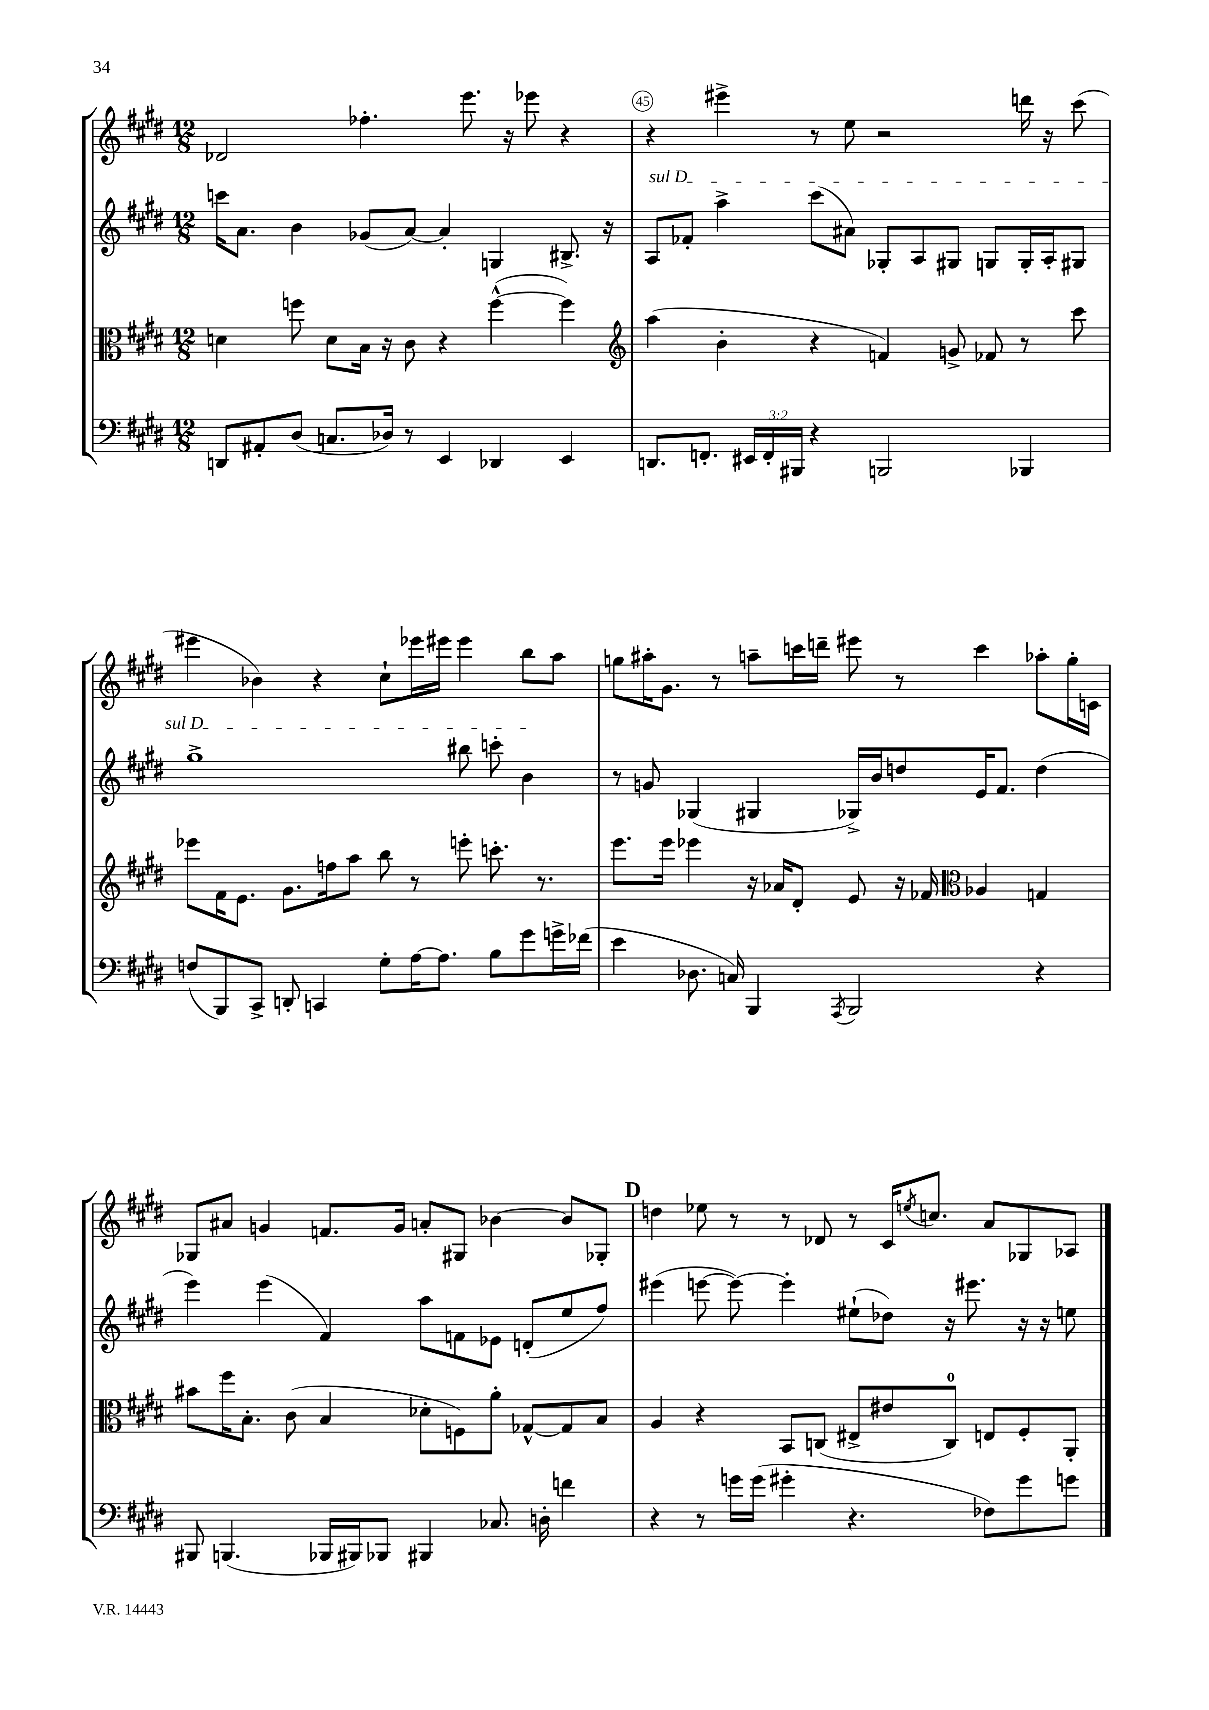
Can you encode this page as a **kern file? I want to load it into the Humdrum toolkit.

**kern	**kern	**kern	**kern
*part4	*part3	*part2	*part1
*staff4	*staff3	*staff2	*staff1
*clefF4	*clefC3	*clefG2	*clefG2
*k[f#c#g#d#]	*k[f#c#g#d#]	*k[f#c#g#d#]	*k[f#c#g#d#]
*M12/8	*M12/8	*M12/8	*M12/8
=44	=44	=44	=44
8DDn/L	4dn\	16cccn\KL	2d-X/
.	.	8.a\J	.
8AA#X'/	.	.	.
(8D#/J	8ffn\	4b\	.
8.Cn/L	8d\L	.	.
.	16B\Jk	(8g-X/L	4.ff-X'\
16D-X/Jk)	16r	.	.
8r	8c#\	[8a/J)	.
4EE/	4r	4a'/]	.
.	.	.	8.eee\
4DD-X/	([4ff^^\	4Gn/	.
.	.	.	16r
.	.	.	8eee-X\
4EE/	4ff\])	8.B#X^/	4r
.	.	16r	.
=45	=45	=45	=45
*	*clefG2	*	*
!	!	!LO:TX:a:i:t=sul D	!
8.DDn/L	(4aa\	8A/L	4r
.	.	8f-X'/J	.
8.FFn'/J	.	.	.
.	4b'\	4aa^\	4eee#X^\
24EE#X/LL	.	.	.
24FF'/	.	.	.
24BBB#X/JJ	.	.	.
4r	4r	(8ccc#\L	8r
.	.	8a#X\J)	8ee\
2BBBn/	4fn/)	8G-X'/L	2r
.	.	8A/	.
.	8gn^/	8G#X/J	.
.	8f-X/	8Gn/L	.
4BBB-X/	8r	16G'/L	16dddn\
.	.	16A'/J	16r
.	8ccc#\	8G#X/J	(8ccc#\
!!LO:LB:g=z
=46	=46	=46	=46
(8Fn/L	8eee-X\L	1gg#^	4eee#X\
8BBB/)	16f#\K	.	.
.	8.e\J	.	.
8CC#^/J	.	.	4b-X\)
8DDn'/	8.g#\L	.	.
4CCn/	.	.	4r
.	16ffn\k	.	.
.	8aa\J	.	.
8G#'\L	8bb\	.	8cc#`\L
[16A\K	8r	.	16eee-X\L
8.A\J]	.	.	16eee#X\JJ
.	8eeen'\	8bb#X\	4eee#\
8B\L	8.cccn'\	8cccn'\	.
8g#\	.	4b\	8bb\L
.	8.r	.	.
16gn^\L	.	.	8aa\J
(16f-X\JJ	.	.	.
=47	=47	=47	=47
4e\	8.eee\L	8r	8ggn\L
.	.	8gn/	16aa#X'\K
.	16eee\Jk	.	8.g#\J
8.D-X\	4eee-X\	(4G-X/	.
.	.	.	8r
16Cn/)	.	.	.
4BBB/	16r	4G#X/	8aan~\L
.	16a-X/KL	.	.
.	8d#'/J	.	16cccn\L
.	.	.	16dddn~\JJ
8qAAA/	.	.	.
2BBB/	8e/	16G-X^/LL)	8eee#X\
.	.	16b/J	.
.	16r	8ddn/	8r
.	16f-X/	.	.
*	*clefC3	*	*
.	4A-X/	16e/K	4ccc\
.	.	8.f#/J	.
4r	4Gn/	(4dd\	8aa-X'\L
.	.	.	16gg'\L
.	.	.	16cn\JJ
!!LO:LB:g=z
=48	=48	=48	=48
8BBB#X/	8b#X\L	4eee\)	8G-X/L
(4.BBBn/	16ff#\K	.	8a#X/J
.	8.B'\J	.	.
.	.	(4eee\	4gn/
.	(8c#\	.	.
16BBB-X/LL	4B/	4f#/)	8.fn/L
16BBB#X/J)	.	.	.
8BBB-X/J	.	.	.
.	.	.	16g/Jk
4BBB#X/	8d-X'\L	8aa\L	8an'/L
.	8Fn\)	8fn\	8G#X/J
8.C-X/	8a'\J	8e-X\J	[4b-X\
.	[8G-X^^/L	(8dn'/L	.
16Dn'\	.	.	.
4fn\	8G-/]	8ee/	8b-/L]
.	8B/J	8ff#/J)	8G-X'/J
!!LO:REH:place=s1:t=D
=49	=49	=49	=49
4r	4A/	(4eee#X\	4ddn\
8r	4r	[8eeen\	8ee-X\
16gn\LL	.	8eee\_)	8r
(16g\JJ	.	.	.
4g#X'\	8BB/L	4eee'\]	8r
.	(8Cn/J	.	8d-X/
4.r	8E#X^/L	(8ee#X`\L	8r
.	8e#X/	8dd-X\J)	16c#/KL
.	.	.	8qeen/
.	.	.	8.ccn/J
.	8C/J)	16r	.
.	.	8.eee#X\	.
8F-X\L)	8En/L	.	8a/L
8g#\	8F#'/	16r	8G-X/
.	.	16r	.
8gn\J	8AA'/J	8een\	8A-X/J
==	==	==	==
*-	*-	*-	*-
